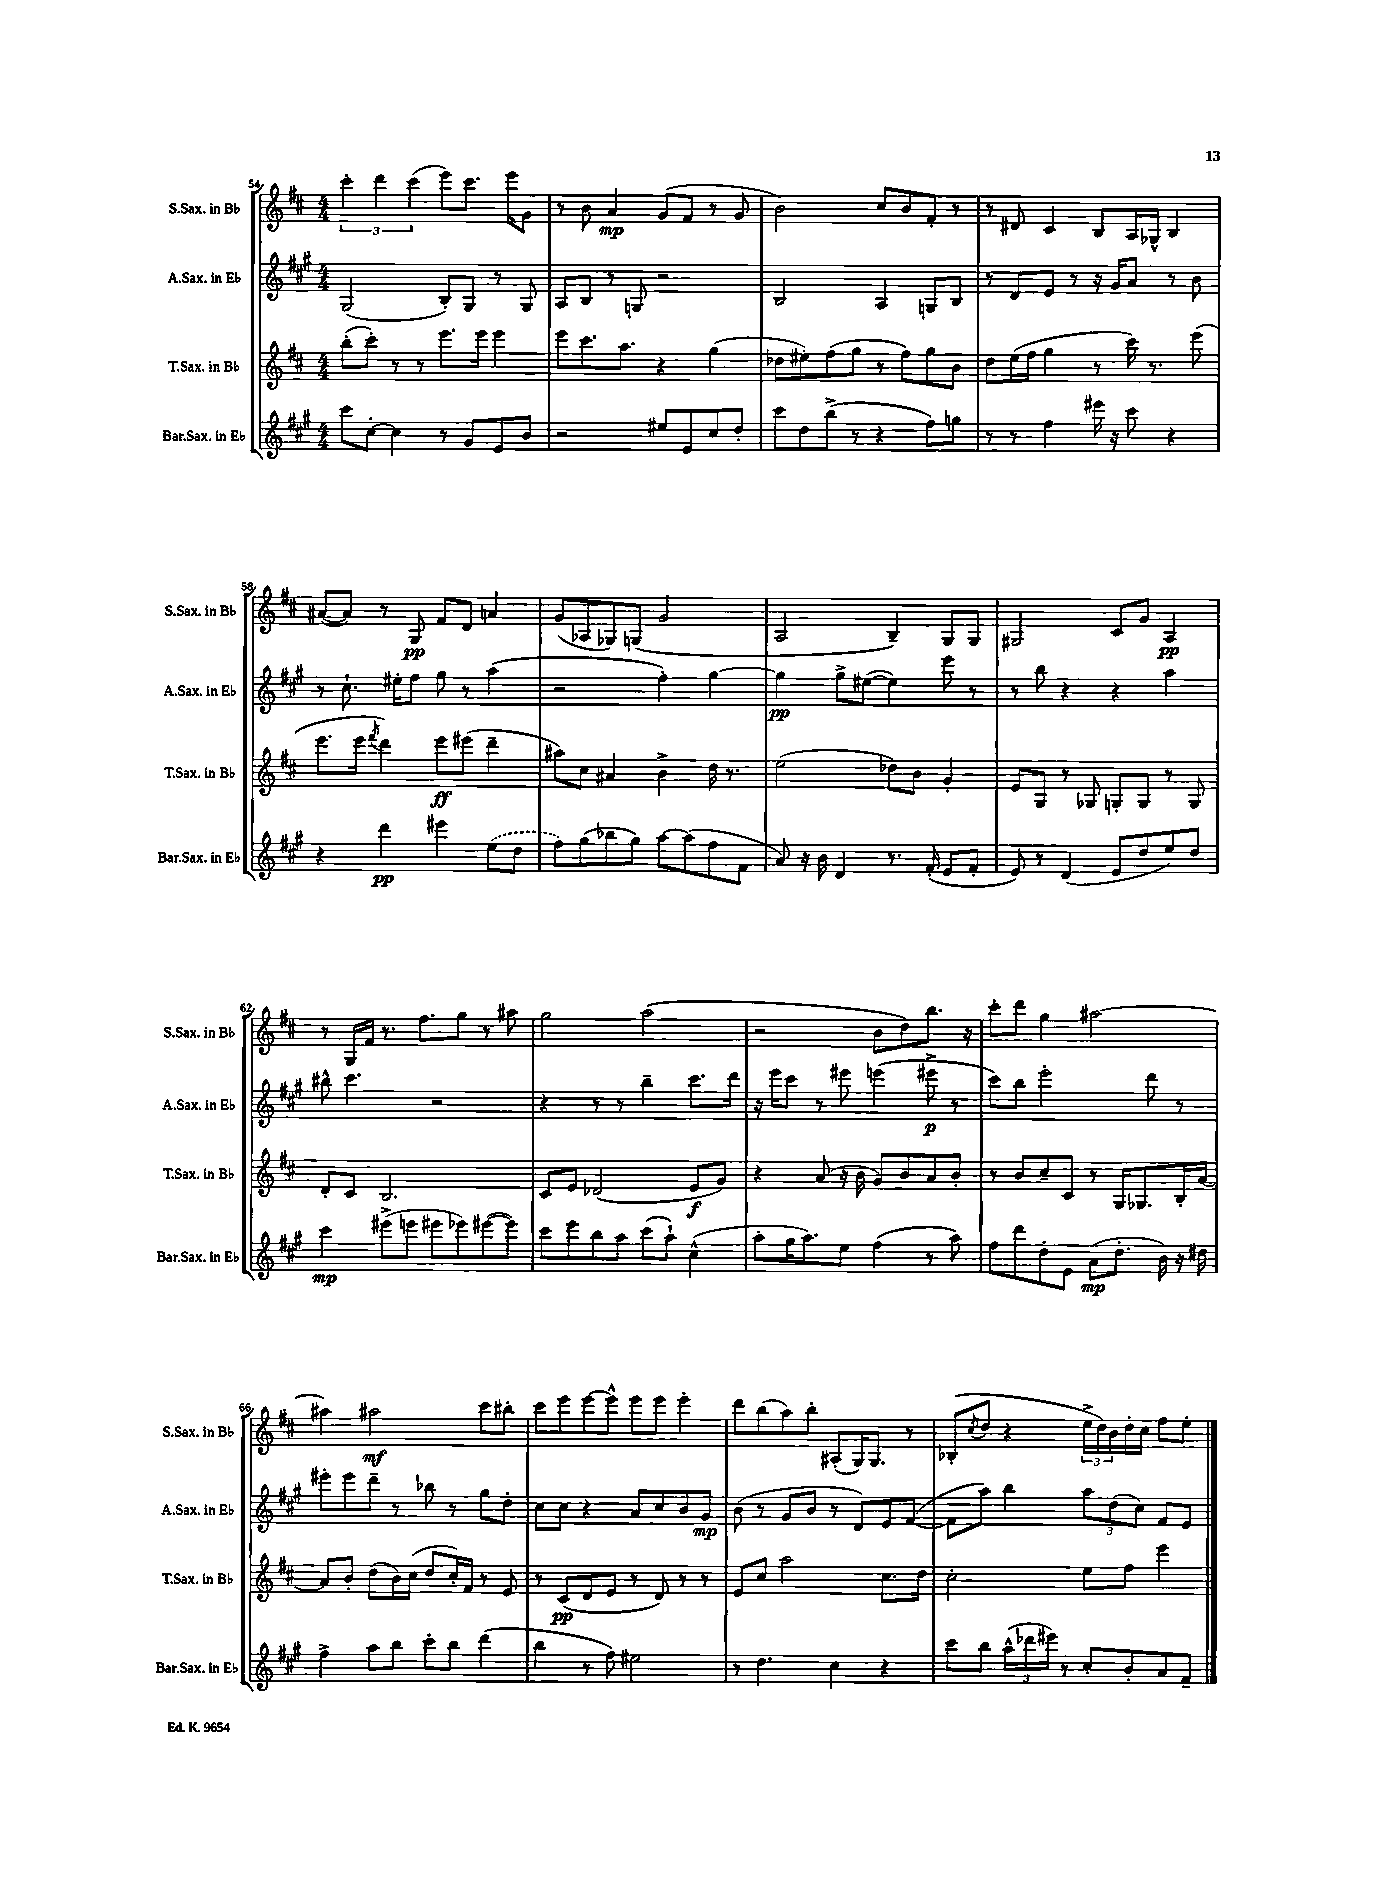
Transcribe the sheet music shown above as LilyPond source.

<<
\new StaffGroup <<
\new Staff = "s0" \with { instrumentName = "S.Sax. in Bb" shortInstrumentName = "S.Sax. in Bb" } {
    \clef treble \key d \major \numericTimeSignature \time 4/4
    \tuplet 3/2 { cis'''4-. d'''4 cis'''4( } e'''8) cis'''8. e'''16 g'8 |
    r8 b'8 a'4\mp g'8( fis'8 r8 g'8 |
    b'2) cis''8 b'8 fis'8-. r8 |
    r8 dis'8 cis'4 b8 a16 ges16-^ b4 |
    ais'8~( ais'8) r8 g8\pp fis'8 d'8 a'4 |
    g'8( aes8 ges8) g8( g'2 |
    a2 b4--) g8 g8 |
    gis2 cis'8 g'8 a4\pp |
    r8 g16 fis'16 r8. fis''8. g''8 r8 ais''8 |
    g''2 a''2( |
    r2 b'8 d''8) b''8. r16 |
    cis'''8-. d'''8 g''4 ais''2~ |
    ais''4 ais''2\mf cis'''8 bis''8-. |
    cis'''8 e'''8 e'''8~ e'''8-^ e'''8 e'''8 e'''4-. |
    d'''8 b''8( a''8) b''8-. ais8-.( g16) g8. r8 |
    bes8-.( \acciaccatura { cis''8 } d''8 r4 \tuplet 3/2 { e''16-> d''16) b'16 } d''16-. cis''16 fis''8 e''8-. \bar "|." |
}
\new Staff = "s1" \with { instrumentName = "A.Sax. in Eb" shortInstrumentName = "A.Sax. in Eb" } {
    \clef treble \key a \major \numericTimeSignature \time 4/4
    gis2( b8-.) gis8 r8 gis8 |
    a8 b8 r8 g8 r2 |
    b2 a4 g8 b8 |
    r8 d'8 e'8 r8 r16 gis'16 a'8 r8 b'8 |
    r8 cis''8.-! eis''16-. fis''8 gis''8 r8 a''4( |
    r2 fis''4-.) gis''4~ |
    gis''4\pp gis''8-> eis''8~( eis''4) e'''8 r8 |
    r8 b''8 r4 r4 a''4 |
    bis''8-^ cis'''4. r2 |
    r4 r8 r8 b''4-- cis'''8. d'''16 |
    r16 e'''16 cis'''8 r8 eis'''8 e'''4( eis'''8->\p r8 |
    cis'''8) b''8 e'''2-. d'''8 r8 |
    eis'''8-. eis'''8 d'''8-- r8 bes''8 r8 gis''8 d''8-. |
    cis''8 cis''8 r4 a'8 cis''8 b'8 gis'8\mp |
    b'8( r8 gis'8 b'8 r8 d'8) e'8 fis'8~( |
    fis'8 a''8) b''4 \tuplet 3/2 { a''8 d''8( cis''8) } fis'8 e'8 \bar "|." |
}
\new Staff = "s2" \with { instrumentName = "T.Sax. in Bb" shortInstrumentName = "T.Sax. in Bb" } {
    \clef treble \key d \major \numericTimeSignature \time 4/4
    b''8-.( cis'''8-.) r8 r8 e'''8. e'''16 e'''4 |
    e'''8 cis'''8. a''8. r4 g''4( |
    des''8 eis''8-.) fis''8( g''8 r8 fis''8) g''8 b'8 |
    d''8 e''16( fis''16 g''4 r8 cis'''16) r8. e'''8( |
    e'''8. e'''16 \acciaccatura { fis'''8 } d'''4) e'''8\ff eis'''8( d'''4-- |
    ais''8) cis''8 ais'4 b'4-> d''16 r8. |
    e''2( des''8) b'8 g'4-. |
    e'8 g8 r8 ges8 g8-. g8 r8 g8 |
    d'8-. cis'8 b2. |
    cis'8 e'8 des'2( e'8\f g'8) |
    r4 a'8( r16 b'16 g'8) b'8 a'8 b'8-. |
    r8 b'8 cis''8-- cis'8 r8 g16 ges8. b16-. a'16~ |
    a'8 b'8-. d''8( b'16) cis''16( d''8 cis''16-.) fis'16 r8 e'8 |
    r8 cis'8\pp( d'8 e'8 r8 d'8) r8 r8 |
    e'8 cis''8 a''2 cis''8. d''16 |
    cis''2-. e''8 fis''8 e'''4 \bar "|." |
}
\new Staff = "s3" \with { instrumentName = "Bar.Sax. in Eb" shortInstrumentName = "Bar.Sax. in Eb" } {
    \clef treble \key a \major \numericTimeSignature \time 4/4
    cis'''8 cis''8~-. cis''4 r8 gis'8 e'8 b'8 |
    r2 eis''8 e'8 cis''8 d''8-. |
    cis'''8 d''8 b''8->( r8 r4 fis''8) g''8 |
    r8 r8 fis''4 eis'''16 r16 cis'''8 r4 |
    r4 d'''4\pp eis'''4 \once \slurDashed e''8( d''8 |
    fis''8) gis''8( bes''8 gis''8) a''8~ a''8( fis''8 fis'8 |
    a'8) r16 b'16 d'4 r8. fis'16-.( e'8 fis'8-. |
    e'8) r8 d'4( e'8 d''8 e''8) d''8 |
    cis'''4\mp eis'''8->( e'''8 eis'''8 ees'''8) eis'''8~( eis'''8) |
    cis'''8 e'''8 b''8 a''8 cis'''8( a''8-!) cis''4-^( |
    a''8-. gis''16 a''8.) e''8 fis''4( r8 a''8) |
    fis''8 d'''8 d''8-. e'8 a'8\mp( d''8.-. b'16) r16 dis''16 |
    fis''4-> a''8 b''8 cis'''8-. b''8 d'''4( |
    b''4 r8 fis''8) eis''2 |
    r8 d''4. cis''4 r4 |
    cis'''8 b''8 \tuplet 3/2 { a''16-^( des'''16 eis'''16) } r8 cis''8-. b'8-. a'8 fis'8-- \bar "|." |
}
>>
>>
\layout { \context { \Score currentBarNumber = #54 } }
